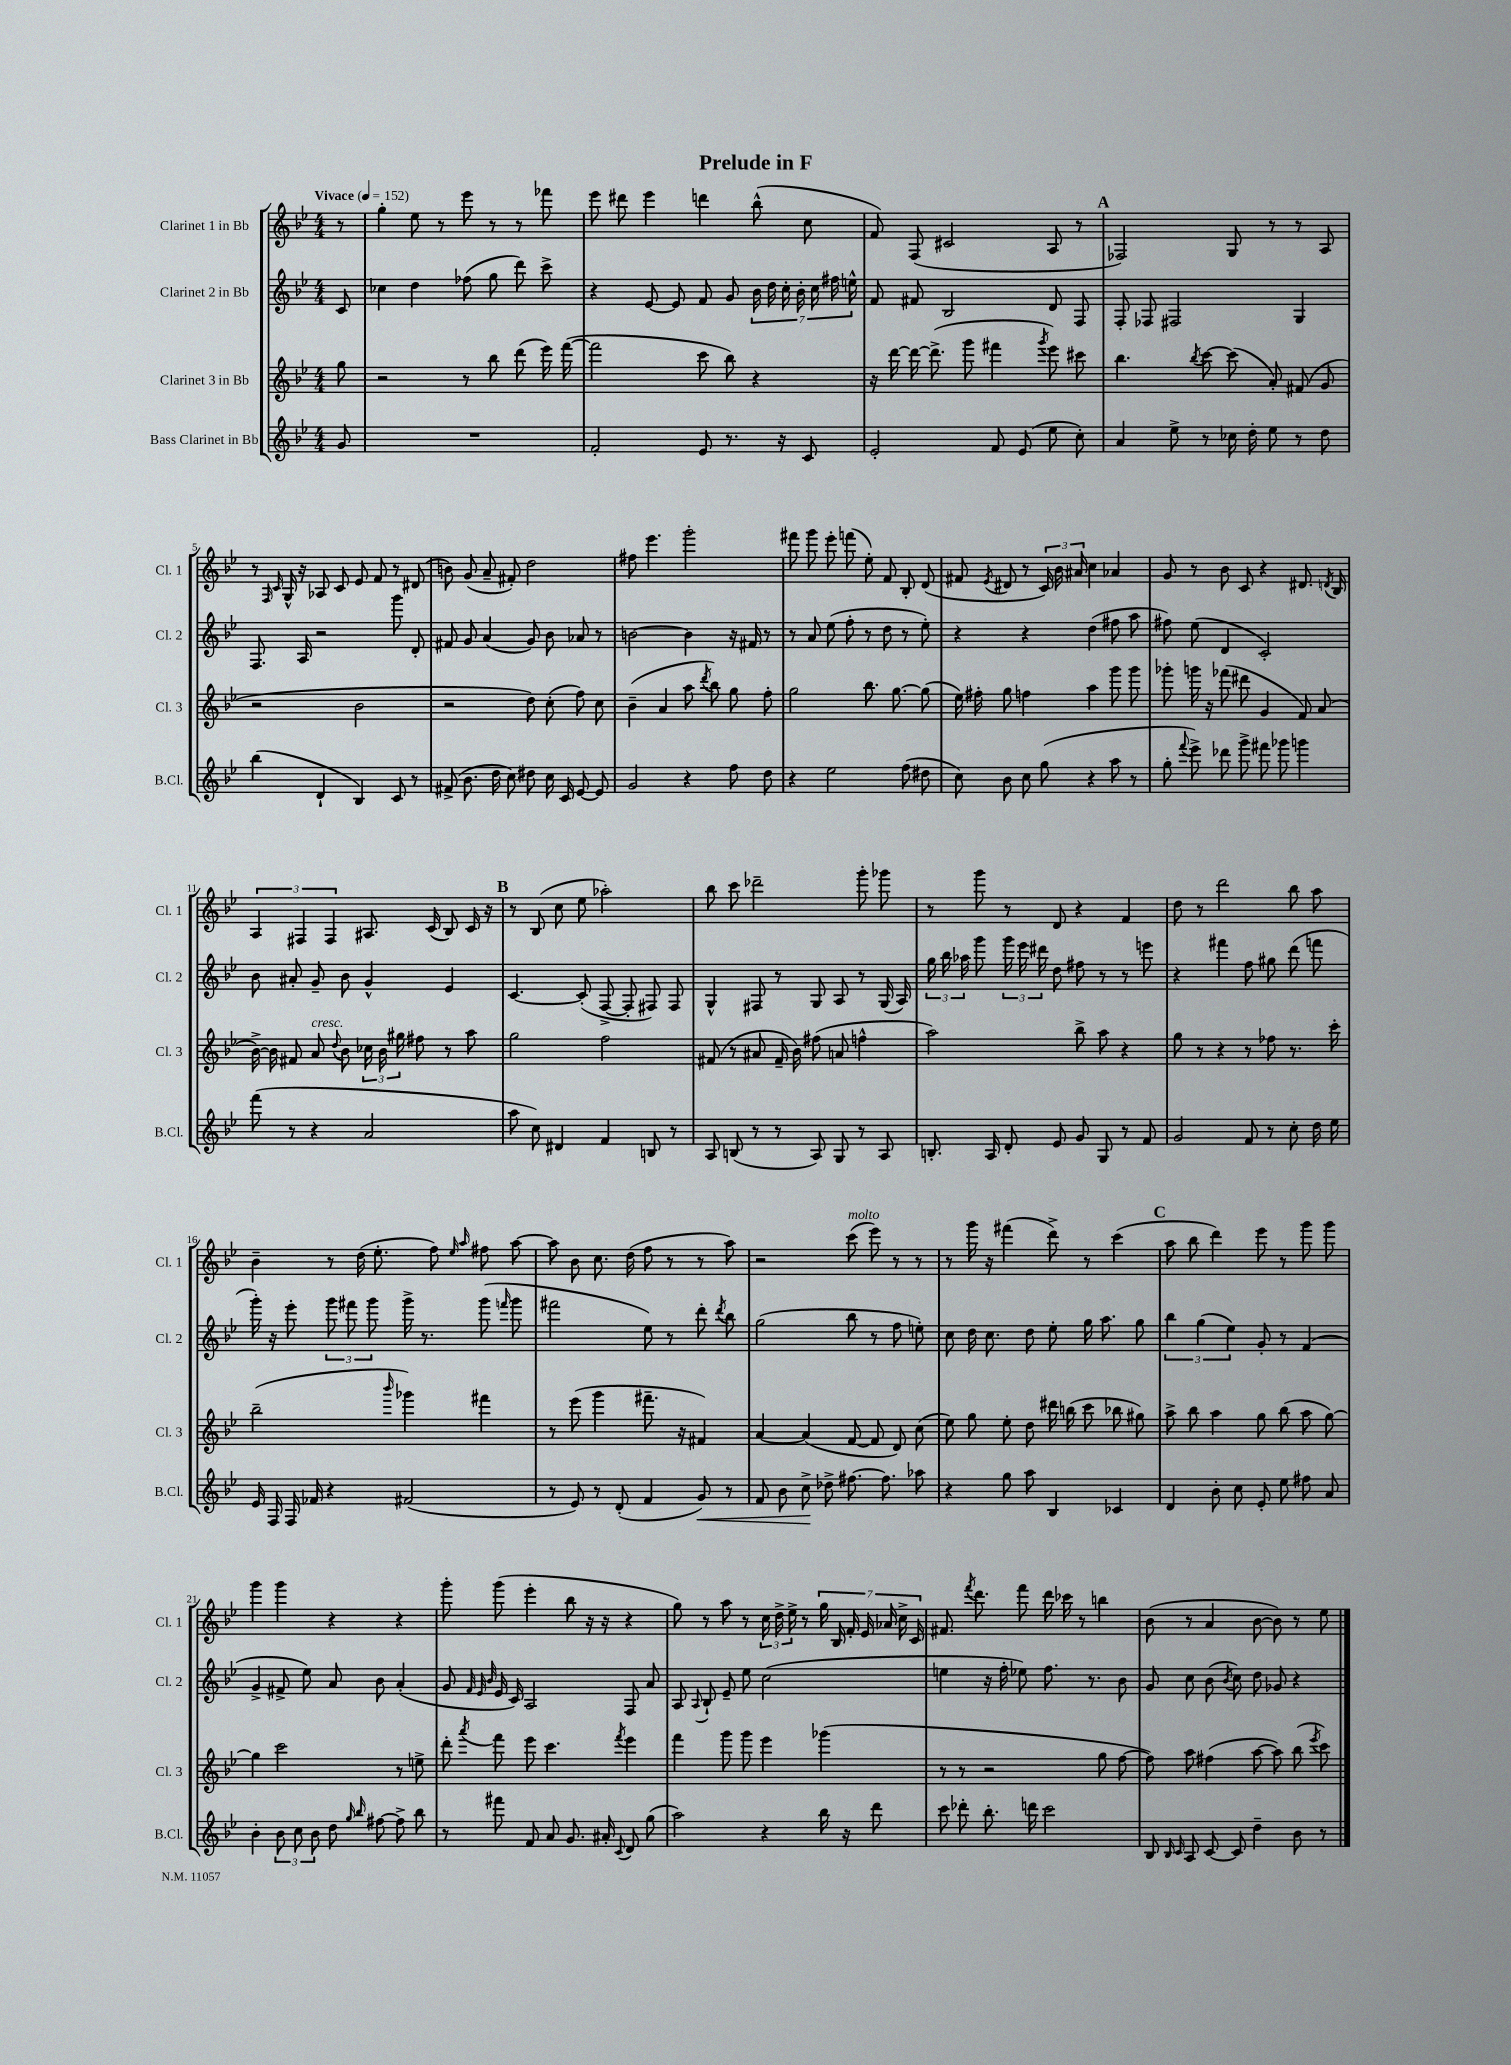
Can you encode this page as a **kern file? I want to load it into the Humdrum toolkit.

**kern	**kern	**kern	**kern
*staff4	*staff3	*staff2	*staff1
*clefG2	*clefG2	*clefG2	*clefG2
*k[b-e-]	*k[b-e-]	*k[b-e-]	*k[b-e-]
*M4/4	*M4/4	*M4/4	*M4/4
*MM152	*MM152	*MM152	*MM152
8g/	8gg\	8c/	8r
=	=	=	=
1r	2r	4cc-\	4gg'\
.	.	4dd\	8ee-\
.	.	.	8r
.	8r	(8ff-\	8eee-\
.	8bb-\	8gg\	8r
.	(8ddd\	8ddd\)	8r
.	16eee-\)	8ccc^\	8fff-\
.	([16fff\	.	.
=	=	=	=
2f'/	2fff\]	4r	8eee-\
.	.	.	8ddd#\
.	.	[8e-/	4eee-\
.	.	8e-/]	.
8e-/	8ccc\	8f/	4ddd\
8.r	8bb-\)	8g/	.
.	4r	28b-\	(8bb-^^\
.	.	28dd\	.
16r	.	.	.
.	.	28cc'\	.
.	.	28b-'\	.
8c/	.	.	8cc\
.	.	28cc\	.
.	.	28ff#\	.
.	.	28ee^^\	.
=	=	=	=
2e-'/	16r	8f/	8f/)
.	[16ddd\	.	.
.	16ddd\_	8f#/	(8F/
.	(8.ddd^\]	.	.
.	.	2B-/	2c#/
.	8ggg\	.	.
8f/	4fff#\	.	.
(8e-/	.	.	.
.	8qggg/	.	.
8ee-\	8eee-\)	8d/	8A/
8cc'\)	8ccc#\	8F/	8r
=	=	=	=
4a/	4.bb-\	8F'/	2F-/)
.	.	8F-/	.
8ee-^\	.	2F#/	.
.	8qbb-/	.	.
8r	[8ccc\	.	.
16cc-\	(8ccc\]	.	8G/
16dd'\	.	.	.
8ee-\	8a'/)	.	8r
8r	(8f#/	4G/	8r
8dd\	8g/	.	8A/
=	=	=	=
(4bb-\	2r	8.F/	8r
.	.	.	16qqF/
.	.	.	16qqc/
.	.	.	16G^^/
.	.	16A/	16r
4d`/	.	2r	8A-/
.	.	.	8c/
4B-/)	2b-\	.	8e-/
.	.	.	8f/
8c/	.	8ggg\	8r
8r	.	8d'/	(8d#/
=	=	=	=
(8f#^/	2r	8f#/	8b\)
8.b-\	.	8g/	(8g/
.	.	(4a/	8a~/
16dd\	.	.	.
8cc\)	.	.	8f#'/)
8dd#\	8dd\)	8g/)	2dd\
16cc\	(8cc'\	8b-\	.
16c/	.	.	.
[8e-/	8ff\)	8a-/	.
8e-/]	8cc\	8r	.
=	=	=	=
2g/	(4b-~\	[2b\	8ff#\
.	.	.	4.eee-\
.	4a/	.	.
4r	8aa\	4b\]	2ggg'\
.	8qddd/	.	.
.	8bb-\)	.	.
8ff\	8gg\	16r	.
.	.	16f#/	.
8dd\	8ff'\	8r	.
=	=	=	=
4r	2gg\	8r	8fff#\
.	.	8a/	8ggg\
2ee-\	.	(8ee-\	8eee-'\
.	.	8ff'\	(8fff\
.	8.bb-\	8r	8ee-'\)
.	.	8dd\	8f/
.	[8.gg\	.	.
(8ff\	.	8r	8B-'/
8dd#\	(8gg\]	8ee-'\)	(8d/
=	=	=	=
8cc\)	16ee-\)	4r	8f#/
.	16ff#'\	.	.
.	.	.	8qe-/
8b-\	8gg\	.	8d#/
8cc\	4ff\	4r	8r
(8gg\	.	.	24c/)
.	.	.	24b-\
.	.	.	24a#/
4r	4aa\	(4dd\	4cc\
8aa\	8ggg\	8ff#\	4a-/
8r	8ggg\	8aa\	.
=	=	=	=
8gg'\	8ggg-'\	8ff#\)	8g/
8qqfff/	.	.	.
8eee-^\)	16ggg\	(8ee-\	8r
.	16r	.	.
8ddd-\	(8fff-\	4d/	8b-\
8ggg^\	8ddd#\	.	8c/
8fff#\	4g/	2c'/)	4r
8ggg-\	.	.	.
4ggg\	8f/)	.	8.d#/
.	(8a/	.	.
.	.	.	8qd/
.	.	.	16B-/
=	=	=	=
(8fff\	[16b-^\)	8b-\	6A/
.	16b-\]	.	.
8r	8f#/	8a#'/	.
.	.	.	6F#/
4r	8a/	8g~/	.
.	.	.	6F#/
.	8qqdd/	.	.
.	8b-\	8b-\	.
2a/	24cc-\	4g^^/	8.A#/
.	24b-\	.	.
.	24gg#\	.	.
.	8ff#\	.	.
.	.	.	(16c/
.	8r	4e-/	8B-/)
.	8aa\	.	16c/
.	.	.	16r
=	=	=	=
8aa\	2gg\	[4.c/	8r
8cc\)	.	.	(8B-/
4d#/	.	.	8cc\
.	.	(8c'/]	8ee-\
4f/	2ff\	[8F^/	2aa-'\)
.	.	8F'/]	.
8B/	.	8F#/)	.
8r	.	8F#/	.
=	=	=	=
8A/	(8f#/	4G^^/	8bb-\
(8B/	8r	.	8ccc\
8r	8a#/	8F#/	2ddd-~\
8r	16f#~/	8r	.
.	16b-\)	.	.
8A/)	(8ff#\	8G/	.
8G/	8a/	8A/	.
8r	4ff^^\	8r	8ggg'\
8A/	.	(16G/	8ggg-\
.	.	16A/)	.
=	=	=	=
8.B'/	2aa\)	24gg\	8r
.	.	24bb-\	.
.	.	24aa-\	.
.	.	8ggg\	8ggg\
16A/	.	.	.
8d'/	.	24ggg\	8r
.	.	24eee-\	.
.	.	24ddd#\	.
8e-/	.	8dd\	8d/
8g/	8bb-^\	8ff#\	4r
8G/	8aa\	8r	.
8r	4r	8r	4f/
8f/	.	8eee\	.
=	=	=	=
2g/	8gg\	4r	8dd\
.	8r	.	8r
.	4r	4fff#\	2ddd\
8f/	8r	8ff\	.
8r	8ff-\	8gg#\	.
8cc'\	8.r	(8ddd\	8bb-\
16dd\	.	8fff\	8aa\
16ee-\	16ccc'\	.	.
=	=	=	=
16e-/	(2bb-~\	16ggg'\)	4b-~\
16F/	.	16r	.
16F/	.	8eee-'\	.
16f-/	.	.	.
4r	.	12ggg\	8r
.	.	12fff#\	.
.	.	.	(16dd\
.	.	12ggg\	.
.	.	.	8.ee-'\
.	16qqbbb-/	.	.
(2f#/	4ggg-\)	16ggg^\	.
.	.	8.r	.
.	.	.	8ff\)
.	.	.	16qqee-/
.	.	.	16qqaa/
.	4fff#\	(8ggg\	8ff#\
.	.	16qqfff/	.
.	.	8ggg\	[8aa\
=	=	=	=
8r	8r	2fff#\	8aa\]
8e-/)	(8eee-\	.	8b-\
8r	4ggg\	.	8.cc\
(8d'/	.	.	.
.	.	.	(16dd\
4f/	8.fff#~\	8ee-\)	8ff\
.	.	8r	8r
.	16r	.	.
8g/)	4f#/)	8ddd'\	8r
.	.	8qddd/	.
8r	.	8bb-\	8aa\)
=	=	=	=
8f/	[4a/	(2gg\	2r
8b-\	.	.	.
8cc^\	(4a/]	.	.
8dd-^\	.	.	.
[8.ff#\	[8f/	8bb-\	(8ccc\
.	8f/]	8r	8eee-\)
8.ff#\]	.	.	.
.	8d/)	8ff\	8r
8aa-\	(8cc\	8ee'\)	8r
=	=	=	=
4r	8ee-\)	8cc\	8r
.	8gg\	16dd\	16ggg\
.	.	8.cc\	16r
8gg\	8ee-'\	.	(4fff#\
8aa\	8dd\	8dd\	.
4B-/	16ddd#\	8ee-'\	8ddd^\)
.	(16bb\	.	.
.	8ccc\	16gg\	8r
.	.	8.aa\	.
4c-/	8bb-\	.	(4ccc\
.	8gg#\)	8gg\	.
=	=	=	=
4d/	8aa^\	6bb-\	8aa\
.	8bb-\	.	8bb-\
.	.	(6gg\	.
8b-'\	4aa\	.	4ddd\)
.	.	6ee-\)	.
8cc\	.	.	.
8e-'/	8gg\	8g'/	8eee-\
8ee-\	(8bb-\	8r	8r
8ff#\	8aa\	(4f/	8ggg\
8a/	[8gg\)	.	8ggg\
=	=	=	=
4b-'\	4gg\]	4g^/	4ggg\
12b-\	2ccc\	8f#^/	4ggg\
12cc\	.	.	.
.	.	8ee-\)	.
12b-\	.	.	.
8dd\	.	8a/	4r
16qqgg/	.	.	.
16qqbb-/	.	.	.
[8ff#\	.	8b-\	.
8ff#^\]	8r	(4a'/	4r
8bb-\	8ee^\	.	.
=	=	=	=
8r	8ddd'\	8g/	8ggg'\
.	.	32qqf/	.
.	.	32qqe-/	.
.	8qaaa/	32qqb-/	.
8fff#\	8fff\	16e-/	(8ggg\
.	.	16c/)	.
8f/	8eee-\	2A/	4eee-'\
8a/	4.ccc\	.	.
8.g/	.	.	8bb-\
.	.	.	16r
16a#'/	.	.	16r
8qqc/	8qfff/	.	.
8d/	4eee-\	8F/	4r
(8gg\	.	8a/	.
=	=	=	=
2aa\)	4fff\	8A/	8gg\)
.	.	8qqA/	.
.	.	8B-`/	8r
.	8ggg\	8e-~/	8aa\
.	8ggg\	8ee-\	8r
4r	4eee-\	(2cc\	24cc\
.	.	.	24dd^\
.	.	.	24ee-^\
.	.	.	8r
16bb-\	(4ggg-\	.	28gg\
.	.	.	28B-/
16r	.	.	.
.	.	.	28f'/
.	.	.	28e-/
8ddd\	.	.	.
.	.	.	28a-/
.	.	.	28cc^\
.	.	.	28c/
=	=	=	=
8ccc\	8r	4ee\	8.f#/
8ddd-'\	8r	.	.
.	.	.	8qfff/
.	.	.	8.ddd\
8.bb-'\	2r	16r	.
.	.	16ff'\	.
.	.	8ee-\)	8fff\
16ddd\	.	.	.
2ccc\	.	8.ff\	16ddd\
.	.	.	16ccc-\
.	.	.	8r
.	.	8.r	.
.	8gg\	.	4bb\
.	[8ff\	8b-\	.
=	=	=	=
8B-/	8ff\])	8g/	(8b-\
16qqB-/	.	.	.
16qqc/	.	.	.
8A/	8aa\	8cc\	8r
[8c/	(4ff#\	(8b-\	4a/
.	.	8qb-/	.
8c/]	.	8cc\)	.
4dd~\	[8aa\	8dd\	[8b-\
.	8aa\])	8g-/	8b-\])
8b-\	(8bb-\	4r	8r
.	8qeee-/	.	.
8r	8ccc\)	.	8ee-\
==	==	==	==
*-	*-	*-	*-
